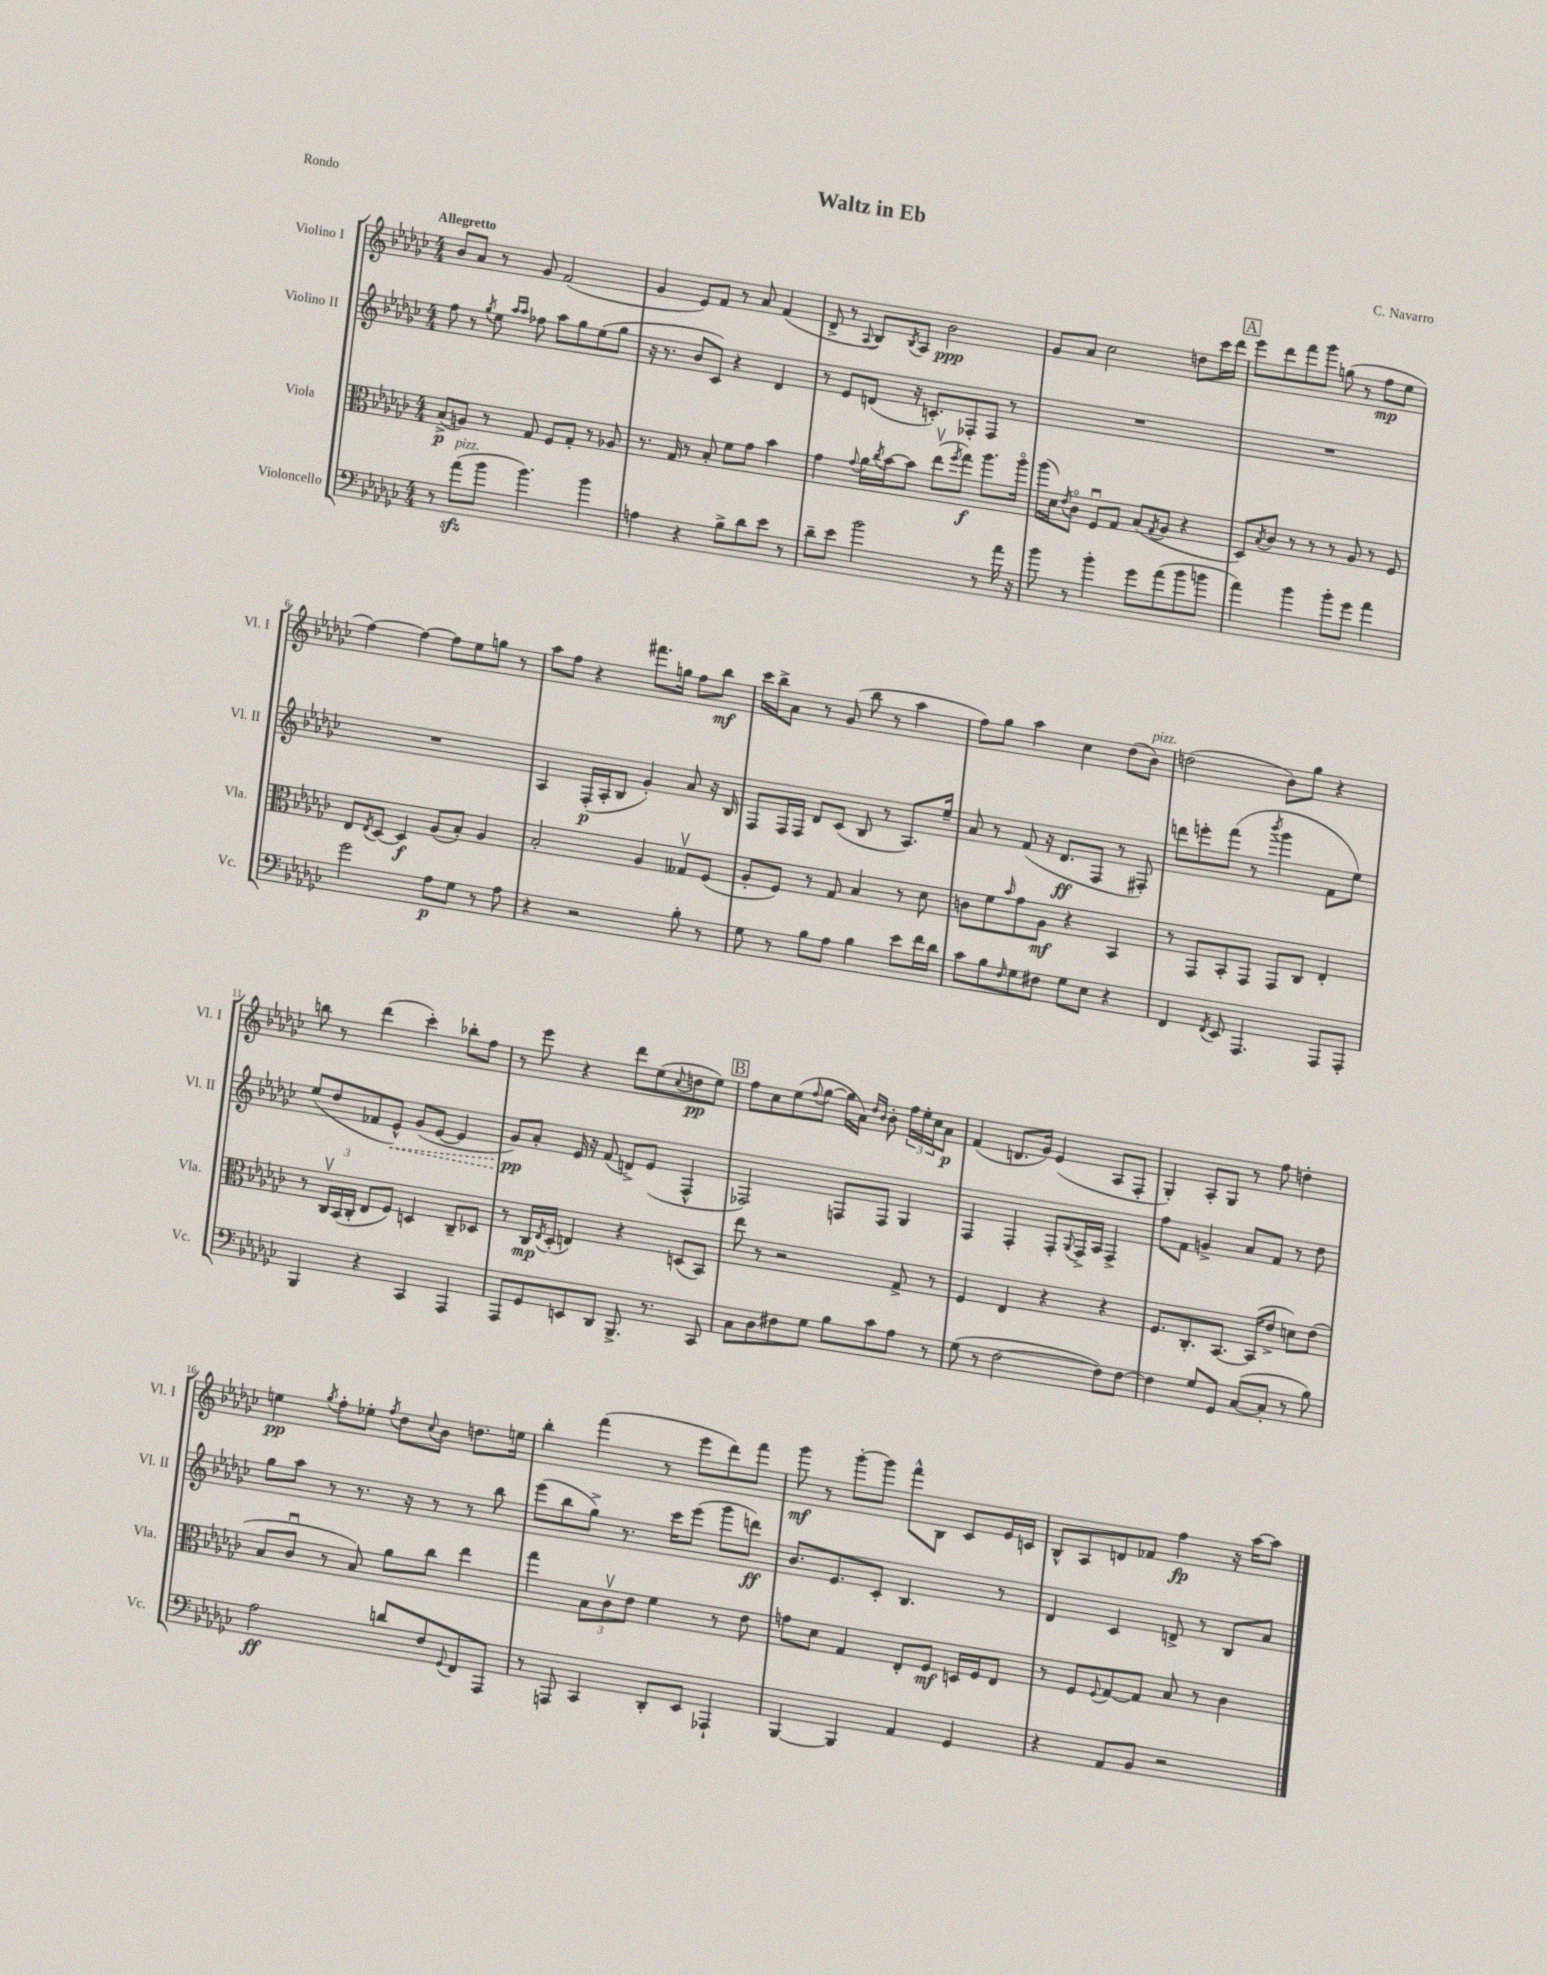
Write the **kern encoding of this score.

**kern	**kern	**kern	**kern
*staff4	*staff3	*staff2	*staff1
*clefF4	*clefC3	*clefG2	*clefG2
*k[b-e-a-d-g-c-]	*k[b-e-a-d-g-c-]	*k[b-e-a-d-g-c-]	*k[b-e-a-d-g-c-]
*M4/4	*M4/4	*M4/4	*M4/4
8r	(8B-^/L	8ff\	8b-/L
(8a-\L	8A/J)	8r	8a-/J
.	.	8qgg-/	.
8b-\J	8r	8ee-\	8r
.	.	16qqaa-/LL	.
.	.	16qqaa-/JJ	.
4.b-\)	8G-/	8ff-\	8g-/
.	8F/L	8aa-\L	(2f/
.	8G-'/J	8gg-\	.
4b-\	8r	(8ee-\	.
.	8A-/	8gg-\J	.
=	=	=	=
4A\	8.r	16r	4g-/
.	.	8.r	.
.	16G-/	.	.
4r	8r	8b-/L	8e-/L)
.	8B-'/	8c-/J)	8f/J
8B-^\L	8f\L	4r	8r
8d-\	8g-\J	.	8a-/
8e-\J	4b-\	4d-/	(4f/
8r	.	.	.
=	=	=	=
8d-~\L	4g-\	8r	8d-^/
8e-\J	.	8e-/L	8r
.	8qqg-/	.	8qqA-/
2b-\	16a-\LL	(8d/J	8B-/L)
.	8qcc-/	.	.
.	[16b-\J	.	.
.	.	.	8qB-/
.	8b-\]J	16r	8A-/J
.	.	8.c'/L)	.
.	(8ee-v\L	.	2b-\
.	8qff/	.	.
.	8gg-\J)	8F-'/	.
8r	8.aa-\L	8F-/J	.
16a-\	.	8r	.
16r	16aa-o\Jk	.	.
=	=	=	=
8b-\	(16aa-\LL	1r	8g-/L
.	16d-\J)	.	.
.	8qe-/	.	.
8r	8c-o\J	.	8a-/J
4b-'\	8Fu/L	.	2cc-\
.	8G-/J	.	.
8g-\L	(8B-/L	.	.
.	8qG-/	.	.
(8a-\	8A-/J	.	.
8b-\	4r	.	8dd\L
8b\J	.	.	16ccc-\L
.	.	.	16ddd-\JJ
=	=	=	=
4a-\)	8D-/L)	1r	8eee-\L
.	8qB-/	.	.
.	8c-/J	.	8ddd-\
4b-\	8r	.	8fff\
.	8r	.	8ggg-\J
8b-'\L	8r	.	(8gg\
8g-\J	8A-/	.	8r
4a-\	8r	.	8ff\L
.	8F/	.	8ee-\J
=	=	=	=
2g-\	8E-/L	1r	[4ff\)
.	8qE-/	.	.
.	[8D-/J	.	.
.	4D-/]	.	4ff\_
8A-\L	(8A-/L	.	8ff\]L
8G-\J	8B-'/J)	.	8ee-\
8r	4A-/	.	8gg\J
8A-\	.	.	8r
=	=	=	=
4r	2B-'/	4A-/	8aa-\L
.	.	.	8ff\J
2r	.	(16F'/LL	4r
.	.	16A-'/J	.
.	.	8B-/J	.
.	4A-/	4g-'/)	8.fff#\L
.	.	.	16gg\Jk
8B-'\	8G--v/L	8a-/	8ff\L
8r	(8F/J	16r	8bb-\J
.	.	16B-/	.
=	=	=	=
8G-\	8A-'/L	8F/L	16ccc-\LL
.	.	.	16bb-^\J
8r	8F/J)	16F/L	8a-\J
.	.	16F/JJ	.
8B-\L	8r	8d-/L	8r
8A-\J	8G-/	(8c-/J	(8g-/
4B-\	4B-/	8B-/	8bb-\
.	.	8r	8r
8e-\L	8r	8.A-/L)	4aa-\
16f\L	8d-\	.	.
16d-\JJ	.	16ee-~/Jk	.
=	=	=	=
8c-\L	8c\L	8a-/	8ff\L)
8B-\	8f\	8r	8gg-\J
16qqF/	16qqb-/	.	.
8G-\	8g-\	(8f/	4aa-\
8F#\J	8A-\J	16r	.
.	.	8.d-/L	.
8G-\L	4r	.	4cc-\
8E-\J	.	8F/J	.
4r	4BB-/	8r	(8dd-\L
.	.	8F#'/)	8b-\J)
=	=	=	=
4FF/	8r	8ddd\L	(2dd\
.	8GG-/L	8eee'\	.
8qFF/	.	.	.
8EE-/	8BB-'/	(8fff\J	.
4.AAA-/	8GG-/J	8r	.
.	.	8qbbb-/	.
.	8GG-/L	4ggg-\	8b-\L)
.	8C-/J	.	8gg-\J
8AAA-/L	4E-'/	8f\L	4r
8AAA-'/J	.	8ee-\J)	.
=	=	=	=
4BBB-/	8r	(8ee-/L	8bb\
.	24C-v/LL	8dd-/	8r
.	(24BB-/	.	.
.	24C-'/JJ	.	.
4r	8E-/L	8f-/	(4ddd-\
.	8F/J)	8e-^^/J)	.
4CC-/	4D/	(8g-/L	4ccc-'\)
.	.	[8e-/J	.
4AAA-/	8C-~/L	4e-/]	8bb-'\L
.	8D-/J	.	8ff\J
=	=	=	=
8AAA-/L	8r	8g-/L)	8r
8GG-/	16C-/LL	8a-'/J	8eee-\
.	8qE-/	.	.
.	(16D-'/JJ	.	.
8EE/	4E/)	16e-/	4r
.	.	16r	.
8DD-/J	.	(8f/	.
8.BBB-^/	4r	8d^/L)	8ddd-\L
.	.	(8e-/J	(8ee-\
8.r	.	.	.
.	.	.	8qqcc-/
.	(8D/L	4F^^/	8dd\
8CC-/	8BB-/J)	.	8ee-\J)
=	=	=	=
8C-\L	8ee-\	2F-/)	8ff\L
8D-\	8r	.	8cc-\
8F#\	2r	.	(8ee-\
.	.	.	8qqff/
8G-\J	.	.	[8gg-\J
8B-\L	.	8F/L	16gg-\]LL
.	.	.	16a-\JJ)
.	.	.	16qqdd-/LL
.	.	.	16qqb-/JJ
8c-\	.	8F/J	8b-'\
8A-\J	8G-^/	4G-/	24ff\LL
.	.	.	24ee-'\
.	.	.	24cc-\J
8r	8r	.	8a-\J
=	=	=	=
(8G-\	4F/	4F/	(4f/
8r	.	.	.
[2F\	4E-/	4F'/	8.d/L
.	.	.	16g-/Jk)
.	4r	8F'/L	(4e-/
.	.	8qqG-/	.
.	.	16F^/L	.
.	.	16A-/JJ	.
8F\]L)	4r	4F^/	8A-/L
[8F\J	.	.	8F'/J
=	=	=	=
4F\]	8.F/L	8ff\L	4G-'/)
.	.	8f\J	.
.	8.C-'/	.	.
8G-/L	.	4g^/	8A-'/L
8GG-/J	[8.BB-/J	.	8G-/J
([8C-/L	.	8a-/L	8r
.	(16BB-/]LK	.	.
8C-'/]J	8e-^/J	8f/J	8ff\
8r	8d\L)	8r	4dd'\
8B-\)	(8e-\J	8dd-\	.
=	=	=	=
2A-\	8B-/L	8gg-\L	4ee\
.	8c-u/J	8aa-\J	.
.	.	.	8qgg-/
.	8r	8r	8ff'\L
.	8B-/)	8.r	8ee-'\J
.	.	.	8qff/
8d/L	8a-\L	.	8dd-\L
.	.	16r	.
.	.	.	8qqcc-/
8F/	8cc-\J	8r	8b-\J
8qqGG-/	.	.	.
8FF/	4ee-\	8r	8.dd\L
8AAA-/J	.	8bb-\	.
.	.	.	16ee\Jk
=	=	=	=
8r	4gg-\	(8eee-\L	4bb-'\
8AAA/	.	8bb-\	.
4CC-/	12B-\L	8gg-^\J)	(4fff\
.	12c-v\	.	.
.	.	8.r	.
.	12e-\J	.	.
8DD-'/L	4f\	.	8r
.	.	16ccc-\LK	.
8EE-/J	.	(8eee-\J	8eee-\L
4AAA-`/	8r	8ggg-\L	8ddd-\)
.	8e-\	8ddd\J)	8fff\J
=	=	=	=
[4BBB-/	8g\L	8.b-/L	8ggg-\
.	8d-\J	.	8r
.	.	8.e-/	.
4BBB-/]	4G-/	.	[8ggg-'\L
.	.	8c-'/J	8ggg-\]J
4AA-/	8E-'/L	4.B-/	8fff^^\L
.	8F/J	.	8B-\J
4GG-/	16D/LL	.	8c-/L
.	16F/J	.	.
.	8E-/J	8r	16e-/L
.	.	.	16c/JJ
=	=	=	=
4r	8r	4d-/	8B-^^/L
.	8F/L	.	8A-/
.	8qqF/	.	.
8AA-/L	[8G-/	4c-/	8d/
8BB-/J	8G-/]J	.	8f-/J
2r	8B-/	8d^/	4ff\
.	8r	8r	.
.	4c-\	8B-/L	16r
.	.	.	[16aa-\LK
.	.	8a-/J	8aa-\]J
==	==	==	==
*-	*-	*-	*-
